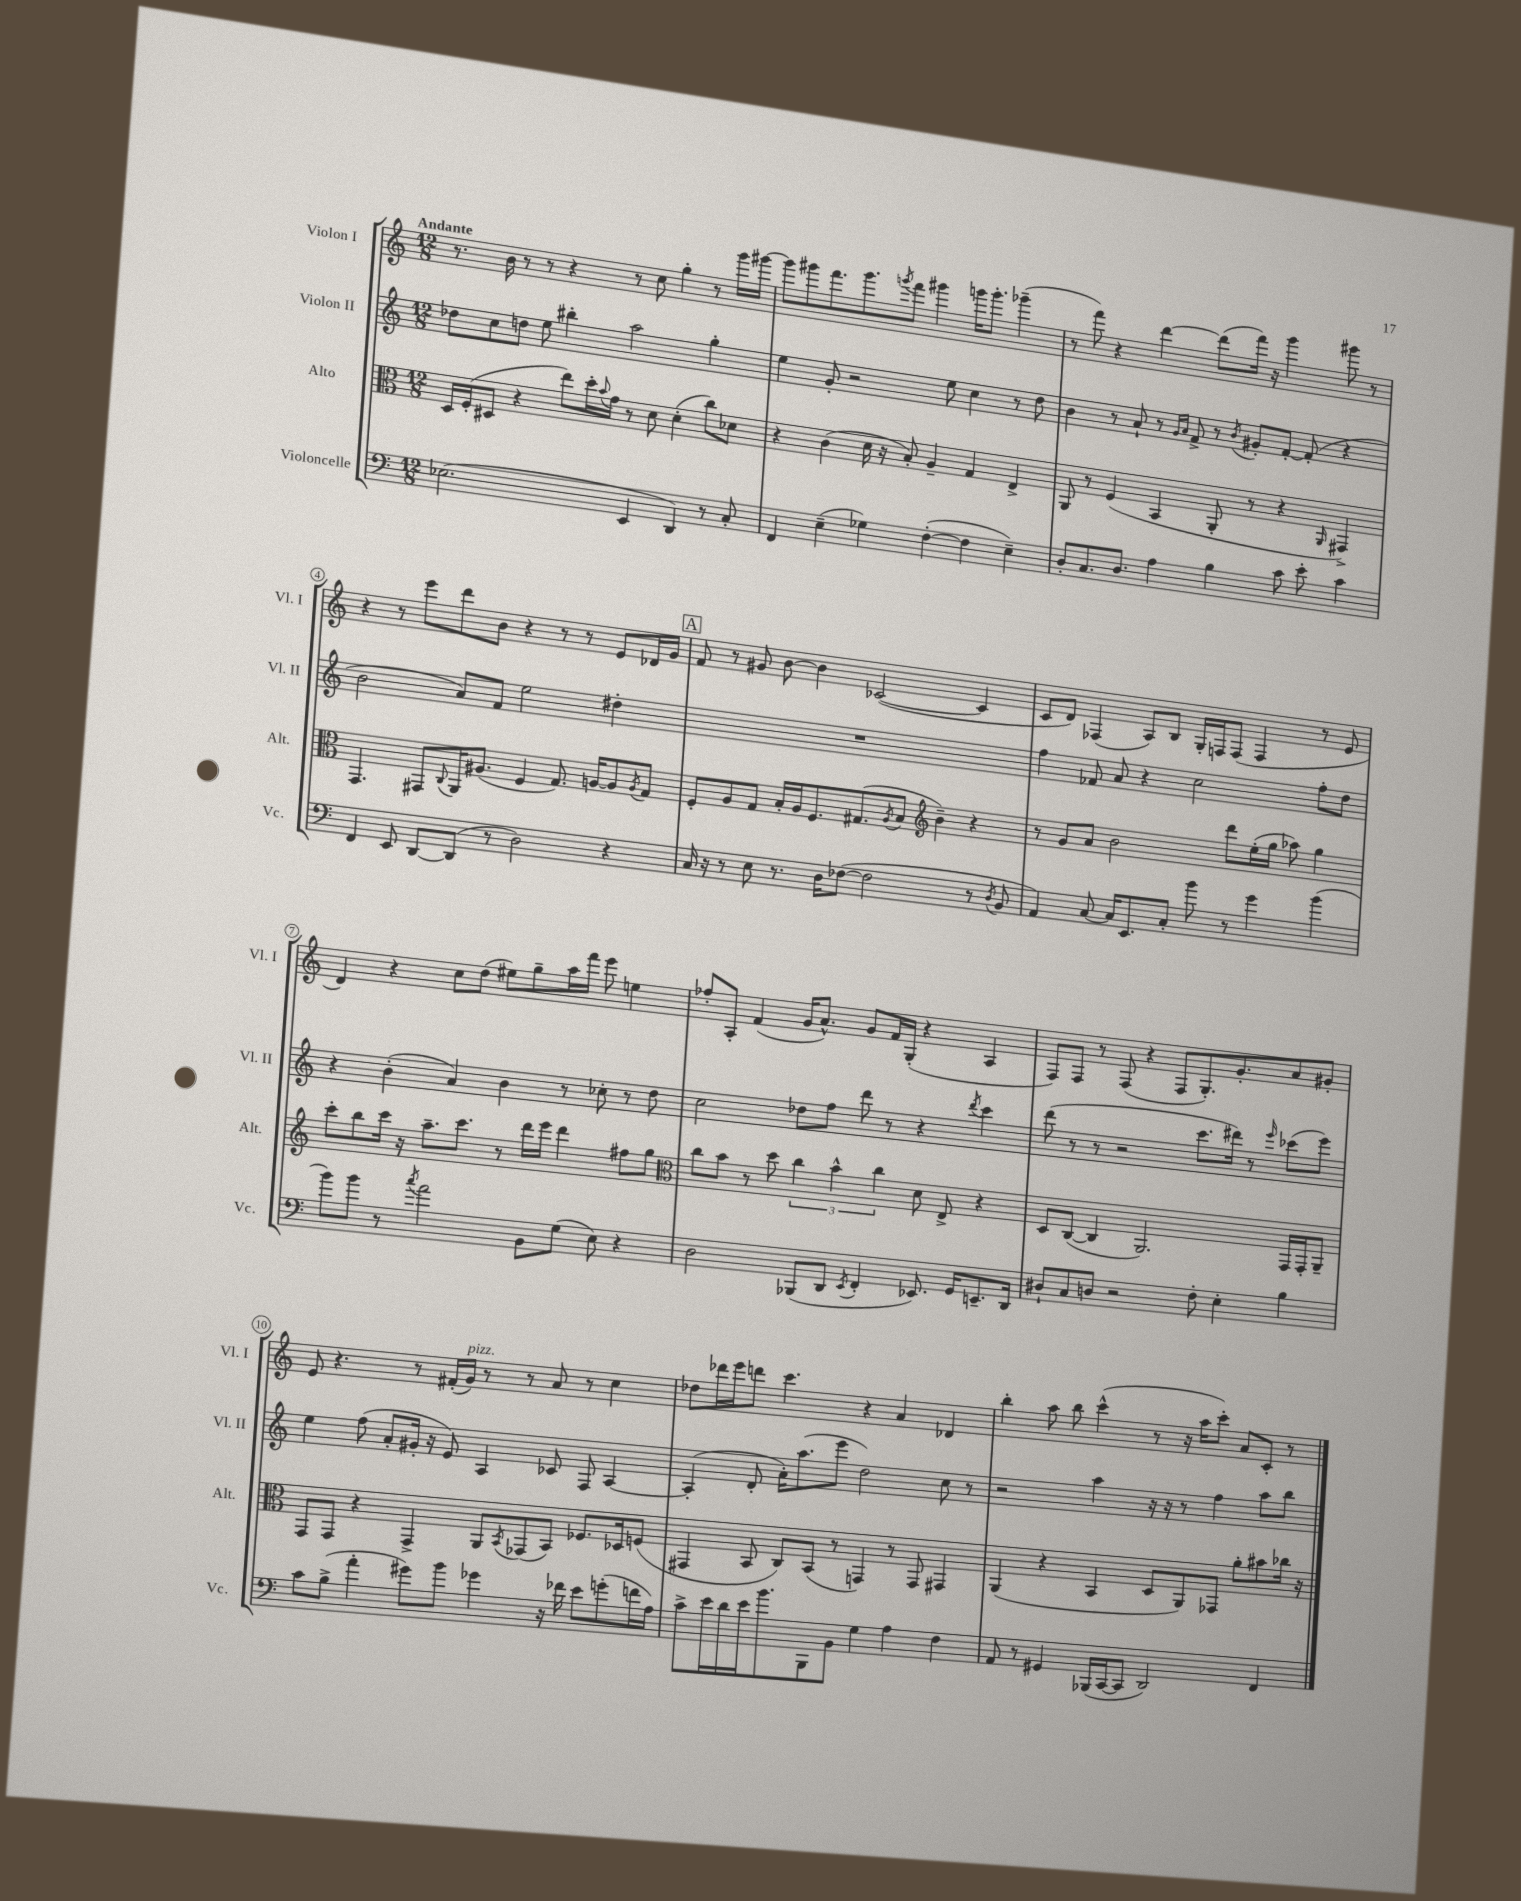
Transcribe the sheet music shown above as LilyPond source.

<<
\new StaffGroup <<
\new Staff = "s0" \with { instrumentName = "Violon I" shortInstrumentName = "Vl. I" } {
    \clef treble \key c \major \numericTimeSignature \time 12/8 \tempo "Andante"
    r8. b'16 r8 r8 r4 r8 c''8 g''4-. r8 g'''16 gis'''16~ |
    gis'''8 gis'''8 f'''8. gis'''8. \acciaccatura { g'''8 } f'''8 gis'''4 g'''16 g'''8.-. ges'''4--( |
    r8 f'''8) r4 d'''4~ d'''8( f'''16) r16 g'''4 gis'''8 r8 |
    r4 r8 e'''8 d'''8 b'8 r4 r8 r8 e'8 des'16 g'16 |
    \mark \markup { \box "A" } f'8 r8 gis'8 b'8~ b'4 ces'2~( ces'4 |
    c'8 d'8) fes4( a8) b8 g16-. f16 f8( f4 r8 e'8 |
    d'4) r4 c''8 d''8( eis''8) g''8-- a''16 f'''16 e'''8 e''4 |
    fes''8-. a8-. f'4( g'16 a'8.-^) g'8 f'16 g16-.( r4 a4 |
    f8) f8 r8 f8( r4 f8 g8.-.) g'8.-. a'8 gis'8-. |
    e'8 r4. r8 fis'16-.( g'16^\markup { \italic "pizz." }) r8 r8 a'8 r8 c''4 |
    des''8 des'''16 e'''16 d'''8 c'''4. r4 a'4 des'4 |
    b''4-. a''8 b''8 c'''4-^( r8 r16 a''16 c'''8-.) a'8 c'8-. r8 \bar "|." |
}
\new Staff = "s1" \with { instrumentName = "Violon II" shortInstrumentName = "Vl. II" } {
    \clef treble \key c \major \numericTimeSignature \time 12/8
    des''8 c''8 d''8 e''8 bis''4-. a''2 g''4-. |
    e''4 g'8-. r2 e''8 c''4 r8 d''8 |
    b'4 r8 a'8-! r8 \grace { g'16 a'16 } f'8-> r8 \acciaccatura { b'8 } gis'8-. f'8~-. f'8-.( r4 |
    b'2 a'8) f'8 e''2 dis''4-. |
    \mark \markup { \box "A" } R1. |
    f''4 fes'8 a'8 r4 c''2 f''8-. d''8 |
    r4 b'4-.( a'4) b'4 r8 ces''8-. r8 d''8 |
    c''2 des''8 f''8 d'''8 r8 r4 \acciaccatura { d'''8 } c'''4 |
    d'''8( r8 r8 r2 c'''8. dis'''16) r8 \grace { e'''16 } ces'''8( e'''8) |
    e''4 f''8( a'8-. gis'16-. r16 e'8) a4 ces'8 f8 a4~ |
    a4-.( d'8-. a'16-.) a''8.( e'''8 d''2) c''8 r8 |
    r2 a''4 r16 r16 r8 f''4 a''8 b''8 \bar "|." |
}
\new Staff = "s2" \with { instrumentName = "Alto" shortInstrumentName = "Alt." } {
    \clef alto \key c \major \numericTimeSignature \time 12/8
    d16 f16-.( dis8 r4 e''8) d''16-. \appoggiatura { b'8 } g'16 r8 d'8 d'4-.( c''8) des'8 |
    r4 c'4( d'16 r16 b8-.) a4-- g4 e4-> |
    a,8 r8 f4( b,4 a,8-. r8 r4 \grace { a,16 } gis,4->) |
    g,4. gis,8 \appoggiatura { c8 } a,16 ais8.( f4 g8.) a16~ a8 \acciaccatura { a8 } g8 |
    \mark \markup { \box "A" } f8-. a8 g8 b16-. a16 f8. gis8.( \acciaccatura { a8 } b8 \clef treble b'4--) r4 |
    r8 g'8 a'8 b'2 d'''8 e''16-.( g''16 aes''8) g''4 |
    c'''8-. b''8 c'''16 r16 a''8.-- c'''8. r8 d'''16 e'''16 d'''4 fis''8 g''8 |
    \clef alto c''8 b'8 r8 d''8 \tuplet 3/2 { c''4 b'4-^ c''4 } d'8 e8-> r4 |
    d8 c8~( c4 a,2.) g,16 g,16-. a,8-- |
    g,8 g,8 r4 g,4-> a,8 \acciaccatura { b,8 } ges,8( b,8) fes8. des16 f8( |
    gis,4 b,8 c8) b,8( r8 g,4) r8 g,8 gis,4 |
    a,4( r4 b,4 d8 a,8) ges,8 a'8-. bis'8 ces''16 r16 \bar "|." |
}
\new Staff = "s3" \with { instrumentName = "Violoncelle" shortInstrumentName = "Vc." } {
    \clef bass \key c \major \numericTimeSignature \time 12/8
    ees2.( e,4 d,4) r8 c8-. |
    f,4 e4--( ges4) f4~-.( f4 e4--) |
    d8-. c8. d8. a4 b4 c'8 e'8-. c'4 |
    f,4 e,8 d,8~ d,8( r8 d2) r4 |
    \mark \markup { \box "A" } c16 r16 r8 e8 r8. d16 fes8~( fes2 r8 \acciaccatura { d8 } b,8 |
    a,4) c8~ c16 e,8. c8-. b'8 r8 g'4 b'4( |
    b'8) b'8 r8 \acciaccatura { c''8 } a'2 b,8 g8( e8) r4 |
    d2 bes,,8( d,8 \acciaccatura { e,8 } f,4-. ees,8.) g,16 e,8.-- d,16 |
    dis8-! c8 d8 r2 f8-. e4-. b4 |
    c'8 b8->( a'4-. gis'8) b'8 ges'4 r16 fes'16 e'8 g'8-.( f'16 a16) |
    c'8-> e'16 d'16 e'16 b'8. b,,8 b,8 g4 a4 f4 |
    a,8 r8 gis,4 bes,,16( c,16~ c,8 d,2) f,4 \bar "|." |
}
>>
>>
\layout { \context { \Score \override BarNumber.stencil = #(make-stencil-circler 0.1 0.3 ly:text-interface::print) } }
